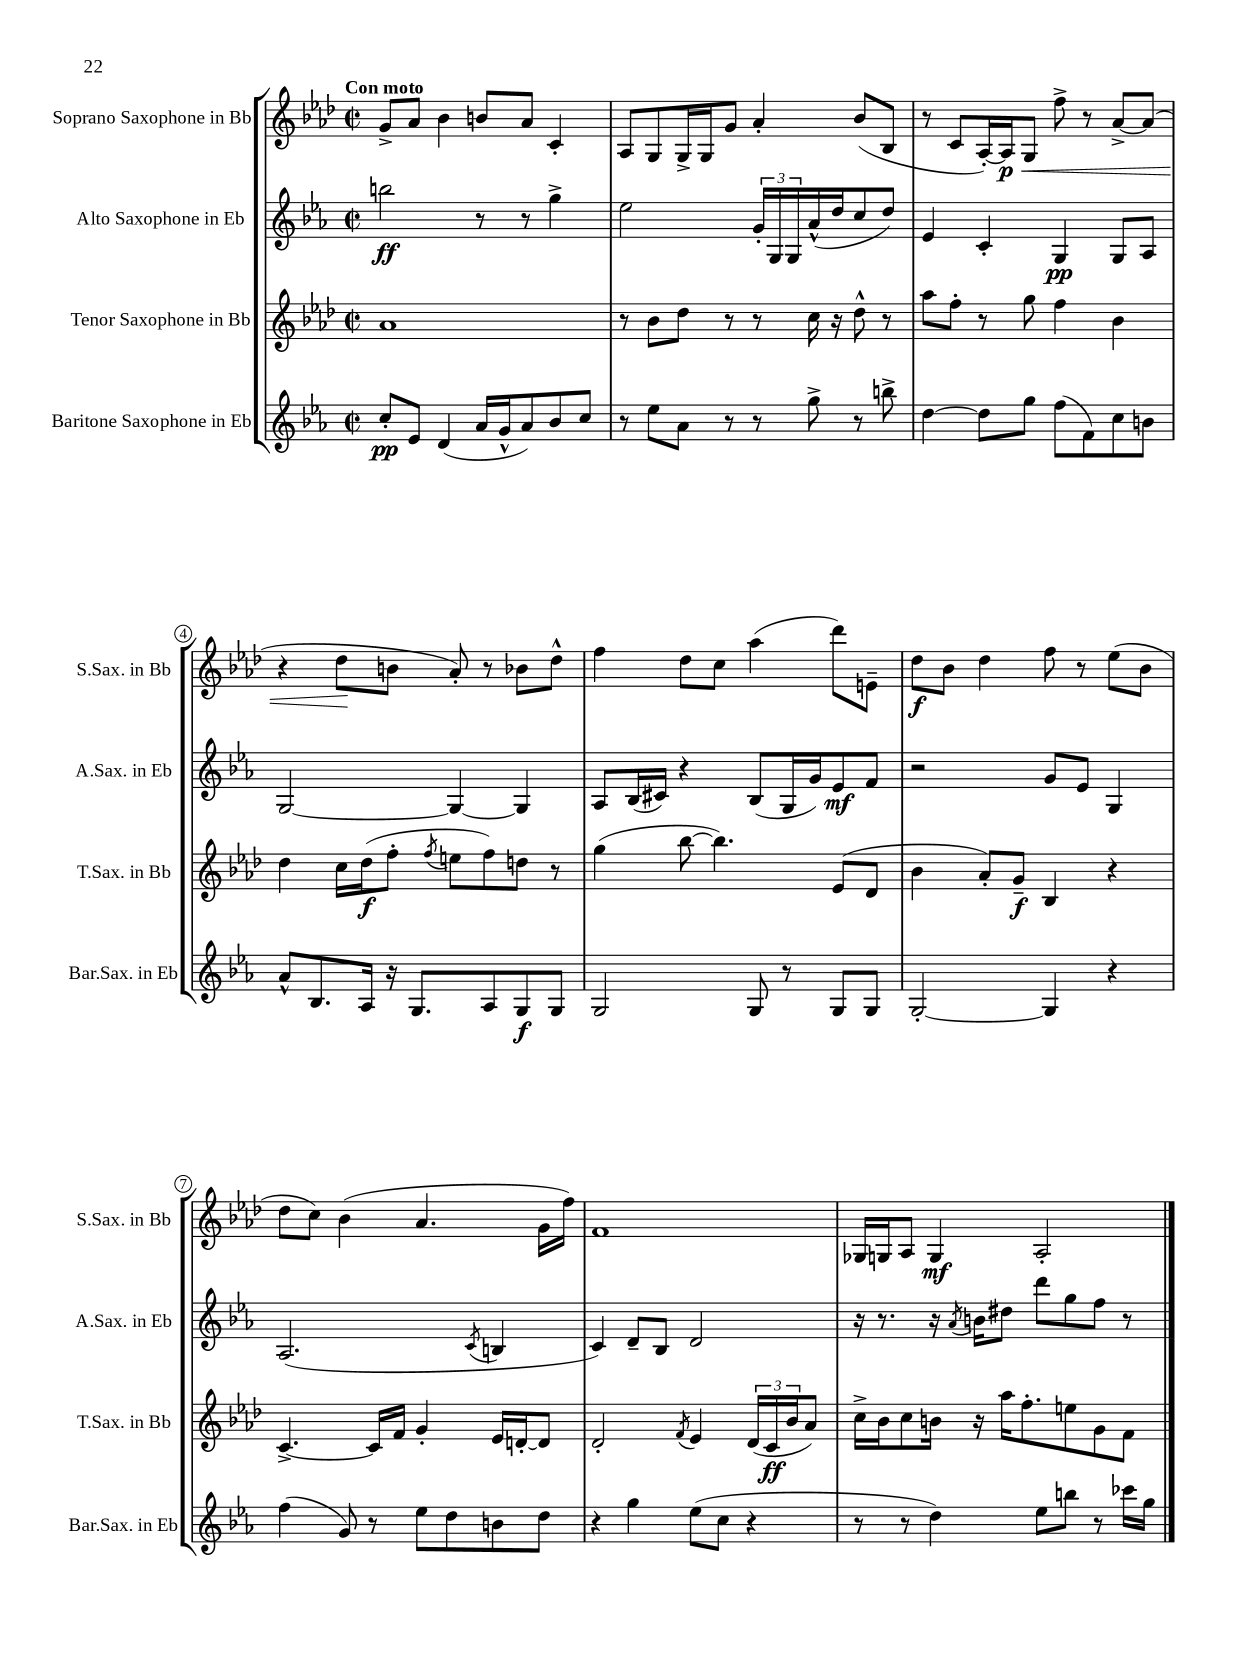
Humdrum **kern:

**kern	**kern	**kern	**kern
*staff4	*staff3	*staff2	*staff1
*clefG2	*clefG2	*clefG2	*clefG2
*k[b-e-a-]	*k[b-e-a-d-]	*k[b-e-a-]	*k[b-e-a-d-]
*M2/2	*M2/2	*M2/2	*M2/2
*met(c|)	*met(c|)	*met(c|)	*met(c|)
8cc'	1a-	2bb	8g^
8e-	.	.	8a-
(4d	.	.	4b-
16a-	.	8r	8b
16g^^	.	.	.
8a-)	.	8r	8a-
8b-	.	4gg^	4c'
8cc	.	.	.
=	=	=	=
8r	8r	2ee-	8A-
8ee-	8b-	.	8G
8a-	8dd-	.	16G^
.	.	.	16G
8r	8r	.	8g
8r	8r	24g'	4a-'
.	.	24G	.
.	.	24G	.
8gg^	16cc	(16a-^^	.
.	16r	16dd	.
8r	8dd-^^	8cc	(8b-
8bb^	8r	8dd)	8B-
=	=	=	=
[4dd	8aa-	4e-	8r
.	8ff'	.	8c
8dd]	8r	4c'	[16A-')
.	.	.	16A-]
8gg	8gg	.	8G
(8ff	4ff	4G	8ff^
8f)	.	.	8r
8cc	4b-	8G	[8a-^
8b	.	8A-	(8a-]
=	=	=	=
8a-^^	4dd-	[2G	4r
8.B-	.	.	.
.	16cc	.	8dd-
16A-	(16dd-	.	.
16r	8ff'	.	8b
8.G	.	.	.
.	8qff	.	.
.	8ee	4G_	8a-')
8A-	8ff)	.	8r
8G	8dd	4G]	8b-
8G	8r	.	8dd-^^
=	=	=	=
2G	(4gg	8A-	4ff
.	.	(16B-	.
.	.	16c#)	.
.	[8bb-	4r	8dd-
.	4.bb-])	.	8cc
8G	.	(8B-	(4aa-
8r	.	16G	.
.	.	16g)	.
8G	(8e-	8e-	8ddd-)
8G	8d-	8f	8e~
=	=	=	=
[2G'	4b-	2r	8dd-
.	.	.	8b-
.	8a-')	.	4dd-
.	8g~	.	.
4G]	4B-	8g	8ff
.	.	8e-	8r
4r	4r	4G	(8ee-
.	.	.	8b-
=	=	=	=
(4ff	[4.c^	(2.A-	8dd-
.	.	.	8cc)
8g)	.	.	(4b-
8r	16c]	.	.
.	16f	.	.
8ee-	4g'	.	4.a-
8dd	.	.	.
.	.	8qc	.
8b	16e-	4B	.
.	[16d'	.	.
8dd	8d]	.	16g
.	.	.	16ff)
=	=	=	=
4r	2d-'	4c)	1f
4gg	.	8d~	.
.	.	8B-	.
.	8qf	.	.
(8ee-	4e-	2d	.
8cc	.	.	.
4r	(24d-	.	.
.	24c	.	.
.	24b-	.	.
.	8a-)	.	.
=	=	=	=
8r	16cc^	16r	16G-
.	16b-	8.r	16G
8r	8cc	.	8A-
4dd)	16b	16r	4G
.	.	8qa-	.
.	16r	16b	.
.	16aa-	8dd#	.
.	8.ff'	.	.
8ee-	.	8ddd	2A-'
8bb	8ee	8gg	.
8r	8g	8ff	.
16ccc-	8f	8r	.
16gg	.	.	.
==	==	==	==
*-	*-	*-	*-
